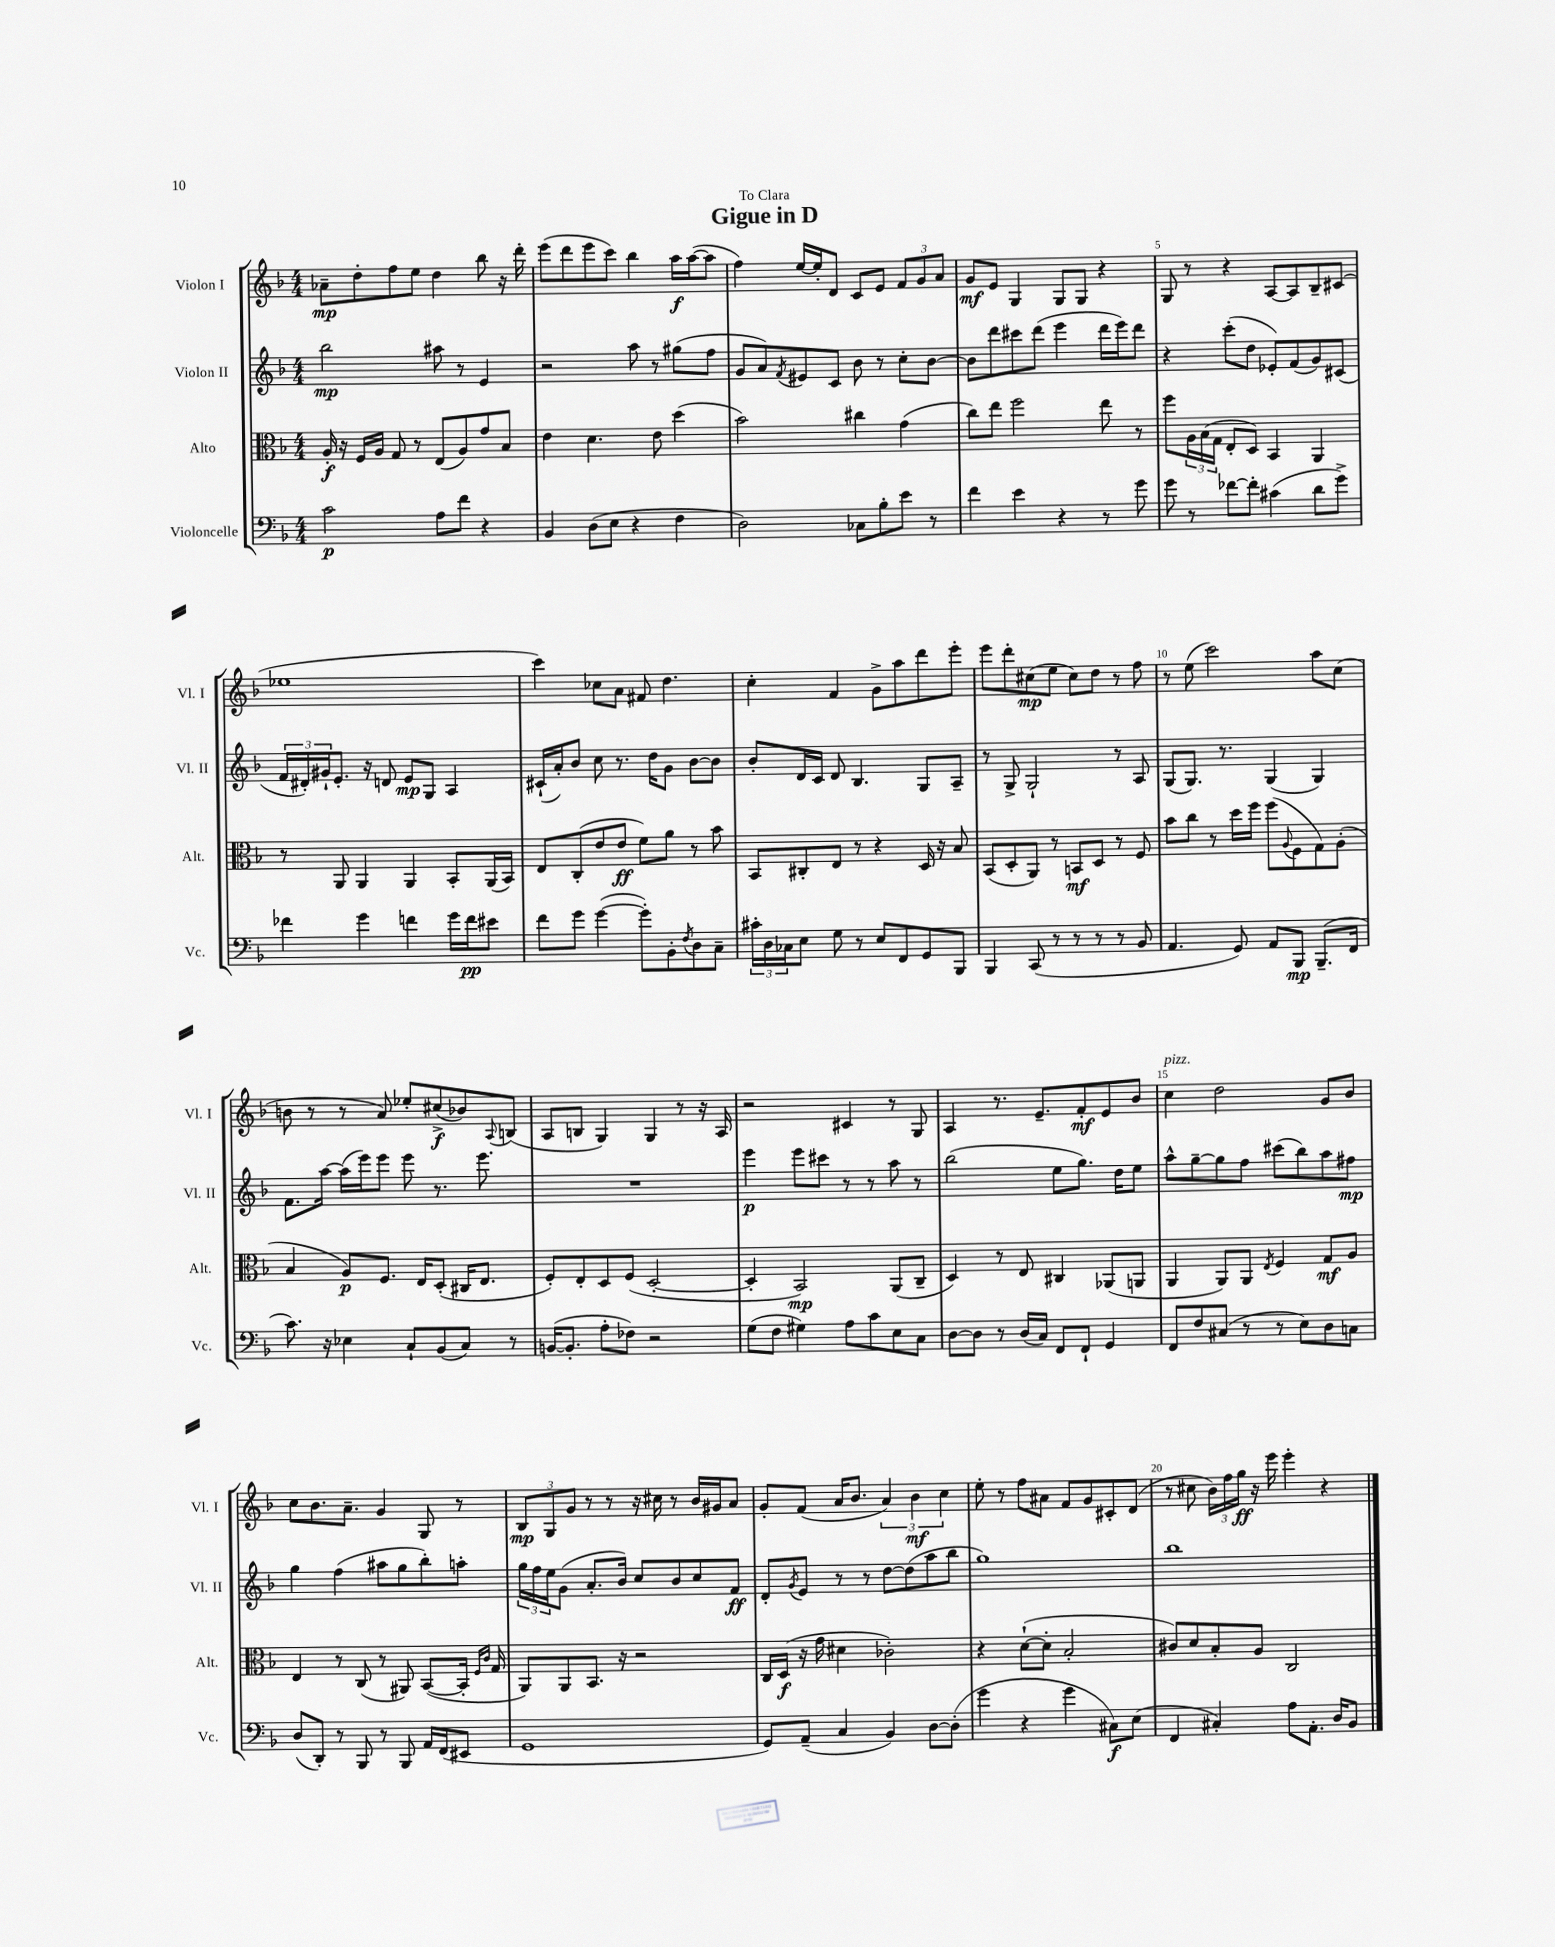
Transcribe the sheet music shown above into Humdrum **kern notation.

**kern	**dynam	**kern	**dynam	**kern	**dynam	**kern	**dynam
*part4	*part4	*part3	*part3	*part2	*part2	*part1	*part1
*staff4	*staff4	*staff3	*staff3	*staff2	*staff2	*staff1	*staff1
*I"Violoncelle	*	*I"Alto	*	*I"Violon II	*	*I"Violon I	*
*I'Vc.	*	*I'Alt.	*	*I'Vl. II	*	*I'Vl. I	*
*clefF4	*	*clefC3	*	*clefG2	*	*clefG2	*
*k[b-]	*	*k[b-]	*	*k[b-]	*	*k[b-]	*
*M4/4	*	*M4/4	*	*M4/4	*	*M4/4	*
=1	=1	=1	=1	=1	=1	=1	=1
2c\	p	16A'/	f	2bb-\	mp	8a-X~\L	mp
.	.	16r	.	.	.	.	.
.	.	16F/LL	.	.	.	8dd'\	.
.	.	16A/JJ	.	.	.	.	.
.	.	8G/	.	.	.	8ff\	.
.	.	8r	.	.	.	8ee\J	.
8A\L	.	(8E/L	.	8aa#X\	.	4dd\	.
8f\J	.	8A/)	.	8r	.	.	.
4r	.	8g/	.	4e/	.	8bb-\	.
.	.	8B-/J	.	.	.	16r	.
.	.	.	.	.	.	16ddd'\	.
=2	=2	=2	=2	=2	=2	=2	=2
4BB-/	.	4e\	.	2r	.	(8eee\L	.
.	.	.	.	.	.	8ddd\	.
(8D\L	.	4.d\	.	.	.	8eee\	.
8E\J	.	.	.	.	.	8ccc\J)	.
4r	.	.	.	8aa\	.	4bb-\	.
.	.	8e\	.	8r	.	.	.
4F\	.	(4dd\	.	(8gg#X\L	.	16aa\LL	f
.	.	.	.	.	.	([16aa\J	.
.	.	.	.	8ff\J	.	8aa\J]	.
=3	=3	=3	=3	=3	=3	=3	=3
2D\)	.	2b-\)	.	8g/L	.	4ff\)	.
.	.	.	.	8a/)	.	.	.
.	.	.	.	8qf/	.	.	.
.	.	.	.	8e#X/	.	[16ee/LL	.
.	.	.	.	.	.	16ee'/J]	.
.	.	.	.	8c/J	.	8d/J	.
8C-X\L	.	4cc#X\	.	8b-\	.	8c/L	.
8B-'\	.	.	.	8r	.	8e/J	.
8e\J	.	(4g\	.	8cc'\L	.	12f/L	.
.	.	.	.	.	.	12g/	.
8r	.	.	.	[8b-\J	.	.	.
.	.	.	.	.	.	12a/J	.
=4	=4	=4	=4	=4	=4	=4	=4
4f\	.	8cc\L)	.	8b-\L]	.	8g/L	mf
.	.	8ee\J	.	8ddd\	.	8e/J	.
4e\	.	2ff\	.	8ccc#X\	.	4G/	.
.	.	.	.	(8ddd\J	.	.	.
4r	.	.	.	4eee\	.	8G/L	.
.	.	.	.	.	.	8G/J	.
8r	.	8ee\	.	16ddd\LL	.	4r	.
.	.	.	.	16eee\J)	.	.	.
8g\	.	8r	.	8ddd\J	.	.	.
=5	=5	=5	=5	=5	=5	=5	=5
8g\	.	8ff\L	.	4r	.	8G/	.
8r	.	24A\L	.	.	.	8r	.
.	.	(24B-\	.	.	.	.	.
.	.	24G\JJ	.	.	.	.	.
[8f-X\L	.	8E'/L	.	(8ccc'\L	.	4r	.
8f-'\J]	.	8D/J)	.	8dd\J	.	.	.
(4c#X\	.	4BB-/	.	8e-X'/L)	.	[8A/L	.
.	.	.	.	(8f/	.	8A/]	.
8d\L	.	4AA/	.	8g/)	.	8B-~/	.
8g^\J)	.	.	.	(8c#X/J	.	(8c#X/J	.
!!LO:LB:g=z
=6	=6	=6	=6	=6	=6	=6	=6
4f-X\	.	8r	.	24f/LL	.	1ee-X	.
.	.	.	.	24d#X'/)	.	.	.
.	.	.	.	24g#X`/J	.	.	.
.	.	8AA/	.	8.e'/J	.	.	.
4g\	.	4AA/	.	.	.	.	.
.	.	.	.	16r	.	.	.
.	.	.	.	8dn/	.	.	.
4fn\	.	4AA/	.	8e/L	mp	.	.
.	.	.	.	8G/J	.	.	.
16g\LL	.	8BB-'/L	.	4A/	.	.	.
16f\J	pp	.	.	.	.	.	.
8e#X\J	.	(16AA/L	.	.	.	.	.
.	.	16BB-/JJ)	.	.	.	.	.
=7	=7	=7	=7	=7	=7	=7	=7
8f\L	.	8E/L	.	(16c#X`/LL	.	4ccc\)	.
.	.	.	.	16a'/J)	.	.	.
8g\J	.	(8C'/	.	8b-/J	.	.	.
([4g\	.	8e/	.	8cc\	.	8cc-X\L	.
.	.	8e/J	ff	8.r	.	8a\J	.
8g'\L])	.	8f\L)	.	.	.	8f#X/	.
.	.	.	.	16dd\KL	.	.	.
8BB-'\	.	8a\J	.	8g\J	.	4.dd\	.
8qF/	.	.	.	.	.	.	.
8D\	.	8r	.	[8b-\L	.	.	.
8C~\J	.	8b-\	.	8b-\J]	.	.	.
=8	=8	=8	=8	=8	=8	=8	=8
24c#X'\LL	.	8BB-/L	.	8b-'/L	.	4cc'\	.
24D\	.	.	.	.	.	.	.
24C-X\J	.	.	.	.	.	.	.
8E\J	.	8C#X'/	.	16d/L	.	.	.
.	.	.	.	16c/JJ	.	.	.
8G\	.	8E/J	.	8d/	.	4f/	.
8r	.	8r	.	4.B-/	.	.	.
8E/L	.	4r	.	.	.	8g^\L	.
8FF/	.	.	.	.	.	8aa\	.
8GG/	.	16D/	.	8G/L	.	8ddd\	.
.	.	16r	.	.	.	.	.
8BBB-/J	.	8B-/	.	8A~/J	.	8eee'\J	.
=9	=9	=9	=9	=9	=9	=9	=9
4BBB-/	.	(8BB-/L	.	8r	.	8eee\L	.
.	.	8D'/	.	8G^/	.	8ddd'\	.
(8CC/	.	8AA/J)	.	2G`/	.	(8cc#X\	mp
8r	.	8r	.	.	.	8ee\J	.
8r	.	8BBn/L	mf	.	.	8cc#\L)	.
8r	.	8D/J	.	.	.	8dd\J	.
8r	.	8r	.	8r	.	8r	.
8BB-/	.	8F/	.	8A/	.	8ff\	.
=10	=10	=10	=10	=10	=10	=10	=10
4.AA/	.	8b-\L	.	(8G/L	.	8r	.
.	.	8cc\J	.	8.G/J)	.	(8ee\	.
.	.	8r	.	.	.	2ccc\)	.
.	.	.	.	8.r	.	.	.
8GG/)	.	16dd\LL	.	.	.	.	.
.	.	16ff\JJ	.	.	.	.	.
8AA/L	.	(8ff\L	.	(4G/	.	.	.
.	.	8qqA/	.	.	.	.	.
8BBB-/J	mp	8F\	.	.	.	.	.
(8.BBB-~/L	.	8G\)	.	4G/)	.	8aa\L	.
.	.	(8A'\J	.	.	.	(8cc\J	.
16FF/Jk	.	.	.	.	.	.	.
!!LO:LB:g=z
=11	=11	=11	=11	=11	=11	=11	=11
8.c\)	.	4B-/	.	8.f\L	.	8bn\	.
.	.	.	.	.	.	8r	.
16r	.	.	.	[16aa\Jk	.	.	.
4E-X\	.	8A/L)	p	(16aa\LL]	.	8r	.
.	.	.	.	16eee\J)	.	.	.
.	.	8.F/J	.	8eee\J	.	8a/)	.
8C`/L	.	.	.	8eee\	.	8ee-X'/L	.
.	.	16E/KL	.	.	.	.	.
(8BB-/	.	(8D'/J	.	8.r	.	(8cc#X^/	f
8C/J)	.	16C#X/KL	.	.	.	8b-X/)	.
.	.	8.E/J	.	8.eee\	.	.	.
.	.	.	.	.	.	8qqA/	.
8r	.	.	.	.	.	(8Bn/J	.
=12	=12	=12	=12	=12	=12	=12	=12
([16BBn/KL	.	8F'/L)	.	1r	.	8A/L	.
8.BB'/J]	.	.	.	.	.	.	.
.	.	8E'/	.	.	.	8Bn/J	.
8A'\L	.	8D/	.	.	.	4G/)	.
8F-X\J)	.	(8F/J	.	.	.	.	.
2r	.	[2D'/	.	.	.	4G/	.
.	.	.	.	.	.	8r	.
.	.	.	.	.	.	16r	.
.	.	.	.	.	.	16A/	.
=13	=13	=13	=13	=13	=13	=13	=13
(8G\L	.	4D'/]	.	4eee\	p	2r	.
8F\J	.	.	.	.	.	.	.
4G#X\)	.	2BB-/)	mp	8eee\L	.	.	.
.	.	.	.	8ccc#X\J	.	.	.
8A\L	.	.	.	8r	.	4c#X/	.
8c\	.	.	.	8r	.	.	.
8E\	.	(8AA/L	.	8aa\	.	8r	.
8C\J	.	8C~/J	.	8r	.	8G/	.
=14	=14	=14	=14	=14	=14	=14	=14
[8D\L	.	4D/)	.	(2bb-\	.	4A/	.
8D\J]	.	.	.	.	.	.	.
8r	.	8r	.	.	.	8.r	.
(16D/LL	.	8E/	.	.	.	.	.
16C/JJ)	.	.	.	.	.	8.e~/L	.
8FF/L	.	4C#X/	.	8ee\L	.	.	.
8FF`/J	.	.	.	8.gg\J)	.	8f'/	mf
4GG/	.	(8AA-X/L	.	.	.	8e/	.
.	.	.	.	16dd\KL	.	.	.
.	.	8AAn/J	.	8ee\J	.	8b-/J	.
=15	=15	=15	=15	=15	=15	=15	=15
!	!	!	!	!	!	!LO:TX:a:i:t=pizz.	!
8FF/L	.	4AA/	.	8aa^^\L	.	4cc\	.
8F/	.	.	.	[8gg~\	.	.	.
(8C#X/J	.	8AA/L)	.	8gg\]	.	2dd\	.
8r	.	8AA/J	.	8ff\J	.	.	.
.	.	8qE/	.	.	.	.	.
8r	.	4F/	.	(8ccc#X\L	.	.	.
8E\L)	.	.	.	8bb-\)	.	.	.
8D\	.	8G/L	mf	8aa\	.	8g/L	.
8Cn\J	.	8A/J	.	8ff#X\J	mp	8b-/J	.
!!LO:LB:g=z
=16	=16	=16	=16	=16	=16	=16	=16
(8D/L	.	4E/	.	4gg\	.	8cc\L	.
8DD'/J)	.	.	.	.	.	8.b-\	.
8r	.	8r	.	(4ff\	.	.	.
.	.	.	.	.	.	8.a~\J	.
8BBB-/	.	(8C/	.	.	.	.	.
8r	.	8r	.	8aa#X\L	.	4g/	.
8BBB-/	.	8AA#X/)	.	8gg\	.	.	.
16AA/LL	.	([8BB-/L	.	8bb-'\)	.	8G/	.
(16FF/J	.	.	.	.	.	.	.
8EE#X/J	.	16BB-'/Jk]	.	8aan'\J	.	8r	.
.	.	16qqF/LL	.	.	.	.	.
.	.	16qqc/JJ	.	.	.	.	.
.	.	16G/	.	.	.	.	.
=17	=17	=17	=17	=17	=17	=17	=17
1GG	.	8AA/L)	.	24gg\LL	.	12B-/L	mp
.	.	.	.	24ff\	.	.	.
.	.	.	.	24ee\J	.	12G/	.
.	.	8AA/	.	(8g\J	.	.	.
.	.	.	.	.	.	12g/J	.
.	.	8.BB-/J	.	8.a'/L	.	8r	.
.	.	.	.	.	.	8r	.
.	.	16r	.	16b-/Jk)	.	.	.
.	.	2r	.	8cc/L	.	16r	.
.	.	.	.	.	.	16cc#X\	.
.	.	.	.	8b-/	.	8r	.
.	.	.	.	8cc/	.	16b-/LL	.
.	.	.	.	.	.	16g#X/J	.
.	.	.	.	8f/J	ff	8a/J	.
=18	=18	=18	=18	=18	=18	=18	=18
8GG/L)	.	16C/LL	.	8d'/L	.	8g'/L	.
.	.	(16D/JJ	f	.	.	.	.
.	.	.	.	8qg/	.	.	.
(8AA~/J	.	16r	.	8e/J	.	(8f/J	.
.	.	16g\	.	.	.	.	.
4C/	.	4d#X\	.	8r	.	16a/KL	.
.	.	.	.	.	.	8.b-/J	.
.	.	.	.	8r	.	.	.
4BB-/)	.	2c-X'\)	.	[8dd\L	.	6a/)	.
.	.	.	.	(8dd\]	.	.	.
.	.	.	.	.	.	6b-\	mf
[8D\L	.	.	.	8aa\	.	.	.
.	.	.	.	.	.	6cc\	.
(8D'\J]	.	.	.	8bb-\J	.	.	.
=19	=19	=19	=19	=19	=19	=19	=19
4g\	.	4r	.	1gg)	.	8ee'\	.
.	.	.	.	.	.	8r	.
4r	.	([8d`\L	.	.	.	8ff\L	.
.	.	8d'\J]	.	.	.	8a#X\J	.
4g\	.	2B-'/	.	.	.	8f/L	.
.	.	.	.	.	.	8g/	.
8C#X\L)	f	.	.	.	.	8c#X'/	.
(8E\J	.	.	.	.	.	(8d/J	.
=20	=20	=20	=20	=20	=20	=20	=20
4FF/	.	8c#X/L)	.	1bb-	.	8r	.
.	.	8d/	.	.	.	8cc#X\	.
4C#X'/)	.	8B-'/	.	.	.	24b-\LL)	.
.	.	.	.	.	.	24ff\	.
.	.	.	.	.	.	24gg\JJ	ff
.	.	8A/J	.	.	.	16r	.
.	.	.	.	.	.	16eee\	.
8A\L	.	2C/	.	.	.	4eee'\	.
8.AA'\J	.	.	.	.	.	.	.
.	.	.	.	.	.	4r	.
16D/KL	.	.	.	.	.	.	.
8BB-/J	.	.	.	.	.	.	.
==	==	==	==	==	==	==	==
*-	*-	*-	*-	*-	*-	*-	*-
